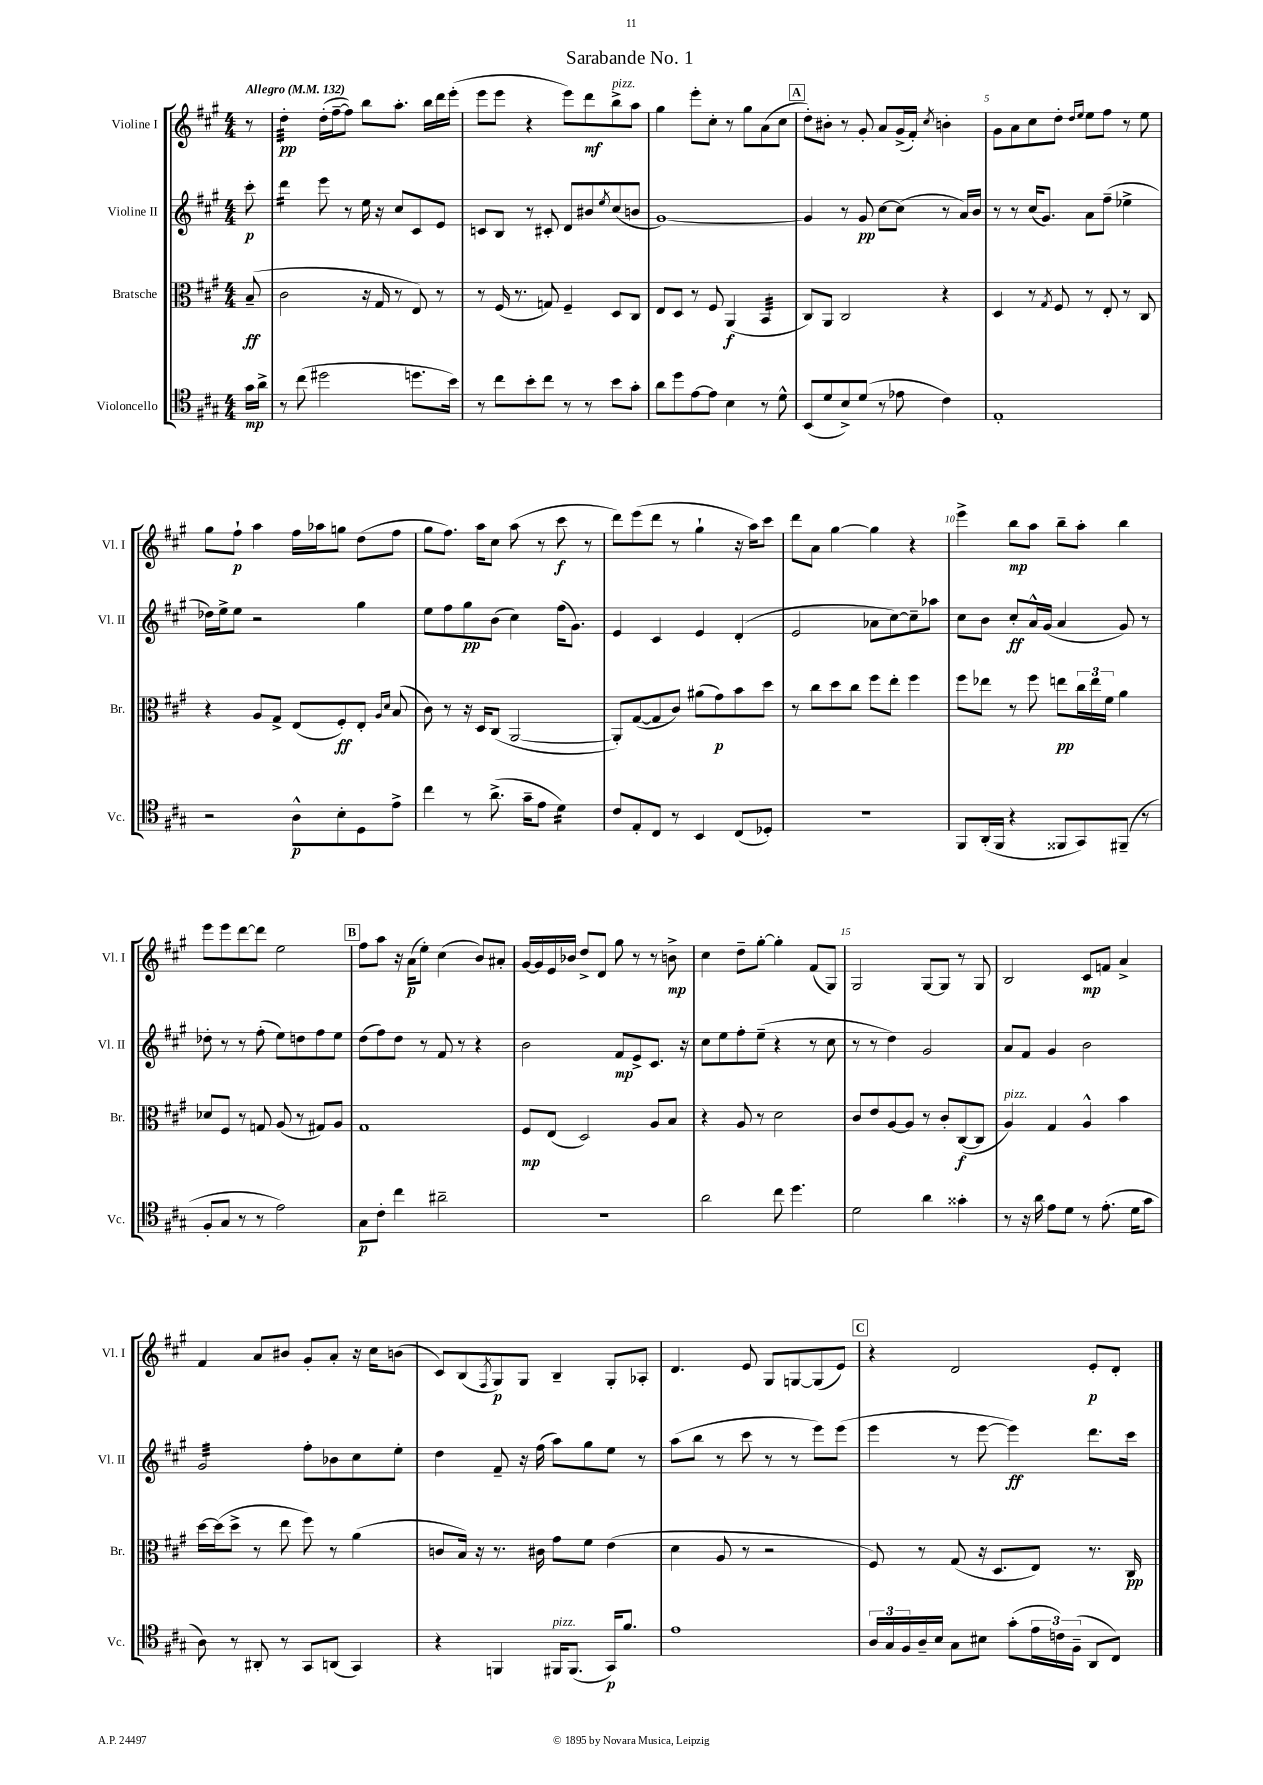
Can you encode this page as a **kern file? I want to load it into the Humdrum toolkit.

**kern	**kern	**kern	**kern
*staff4	*staff3	*staff2	*staff1
*clefC4	*clefC3	*clefG2	*clefG2
*k[f#c#g#]	*k[f#c#g#]	*k[f#c#g#]	*k[f#c#g#]
*M4/4	*M4/4	*M4/4	*M4/4
*MM132	*MM132	*MM132	*MM132
16g#\LL	(8B~/	8ccc#'\	8r
16a^\JJ	.	.	.
=	=	=	=
8r	2c#\	4ddd\	4dd'\
(8cc#\	.	.	.
2dd#\	.	8eee\	(16dd'\LL
.	.	.	[16ff#~\J
.	.	8r	8ff#\]J)
.	16r	16ee\	8bb\L
.	16G#/	16r	.
.	8r	8cc#/L	8.aa'\J
8.dd\L	8E/)	8c#/	.
.	.	.	16bb\LL
.	8r	8e/J	16ddd\
16b\Jk)	.	.	(16eee'\JJ
=	=	=	=
8r	8r	8c/L	8eee\L
8cc#\L	(16F#/	8B/J	8eee\J
.	8.r	.	.
8b'\	.	8r	4r
8cc#\J	8G/)	8c#'/	.
8r	4F#~/	8d/L	8eee\L)
8r	.	8b#/	8ddd\
.	.	8qee/	.
8b\L	8D/L	(8cc#/	8bb^\
8g#'\J	8C#/J	8b/J	8aa\J
=	=	=	=
8a\L	8E/L	[1g#)	4gg#\
8dd\	8D/J	.	.
[8e\	8r	.	8eee'\L
8e\]J	8F#/	.	8cc#'\J
4B\	(4AA/	.	8r
.	.	.	8gg#\L
8r	4BB/	.	(8a\
8d^^\	.	.	8cc#\J
=	=	=	=
(8BB/L	8C#/L)	4g#/]	8dd'\L)
8d/	8AA/J	.	8b#'\J
8B^/)	2C#/	8r	8r
(8d/J	.	8g#/	8g#'/
8r	.	[8cc#\L	8a/L
8e-\	.	(8cc#\]J	(16g#^/L
.	.	.	16f#'/JJ)
.	.	.	8qcc#/
4c#\)	4r	8r	4b'\
.	.	16a/LL)	.
.	.	16b/JJ	.
=	=	=	=
1E'	4D/	8r	8g#\L
.	.	8r	8a\
.	8r	(16cc#/LK	8cc#\
.	.	8.g#/J)	.
.	8qG#/	.	.
.	8F#/	.	8dd'\J
.	.	.	16qqdd/LL
.	.	.	16qqee/JJ
.	8r	8a\L	8ee\L
.	8E'/	(8ff#~\J	8ff#\J
.	8r	4ee-^\	8r
.	8C#/	.	8ee\
=	=	=	=
2r	4r	16dd-\LL)	8gg#\L
.	.	16ee^\J	.
.	.	8ee\J	8ff#`\J
.	8A/L	2r	4aa\
.	8G#^/J	.	.
8A^^\L	(8E/L	.	16ff#\LL
.	.	.	16aa-\J
8B'\	8F#'/)	.	8gg\J
8D\	8E'/J	4gg#\	(8dd\L
.	16qqA/LL	.	.
.	16qqd/JJ	.	.
8e^\J	(8B/	.	8ff#\J
=	=	=	=
4cc#\	8c#\)	8ee\L	8gg#\L
.	8r	8ff#\	8.ff#\J)
8r	16r	8gg#\	.
.	16D/LK	.	16aa\LK
(8.a^\	(8C#/J	(8b\J	8cc#\J
.	[2AA/	4cc#\)	(8aa\
16g#~\LK	.	.	.
8e\J	.	.	8r
4d\)	.	(16ff#\LK	8ccc#\
.	.	8.g#\J)	.
.	.	.	8r
=	=	=	=
8c#/L	8AA'/]L)	4e/	8ddd\L)
8E'/	([8G#/	.	(8eee\
8C#/J	8G#/]	4c#/	8ddd\J
8r	8c#/J)	.	8r
4BB/	(8a#\L	4e/	4gg#`\
.	8g#\)	.	.
(8C#/L	8b\	(4d'/	16r
.	.	.	16aa\LK)
8D-'/J)	8dd\J	.	8ccc#\J
=	=	=	=
1r	8r	2e/	8ddd\L
.	8cc#\L	.	8a\J
.	8dd\	.	[4gg#\
.	8cc#\J	.	.
.	8ff#\L	8a-\L	4gg#\]
.	8ee'\J	[8cc#\)	.
.	4ff#\	8cc#~\]	4r
.	.	8aa-\J	.
=	=	=	=
8FF#/L	8ff#\L	8cc#\L	4eee^\
(16AA'/L	8ee-\J	8b\J	.
16FF#/JJ	.	.	.
4r	8r	8cc#'/L	8bb\L
.	8ff#\	16a^^/L	8aa\J
.	.	(16g#/JJ	.
8FF##/L	8ee\L	4a/	8bb~\L
8GG#/)	24cc#\L	.	8aa'\J
.	24ee\	.	.
.	24f#\JJ	.	.
(8FF#~/J	4a\	8g#/)	4bb\
8r	.	8r	.
=	=	=	=
8F#'/L	8d-/L	8dd-'\	8eee\L
8G#/J	8F#/J	8r	8eee\
8r	8r	8r	[8ddd\
8r	8G/	(8ff#'\	8ddd\]J
2e\)	(8A/	8ee\L)	2ee\
.	8r	8dd\	.
.	8G#/L)	8ff#\	.
.	8A/J	8ee\J	.
=	=	=	=
8G#\L	1G#	(8dd\L	8ff#\L
8c#'\J	.	8ff#\)	8aa\J
4cc#\	.	8dd\J	16r
.	.	.	(16a\LK
.	.	8r	8ee'\J)
2a#~\	.	8f#/	(4cc#\
.	.	8r	.
.	.	4r	8b/L)
.	.	.	8a#'/J
=	=	=	=
1r	8F#/L	2b\	[16g#/LL
.	.	.	16g#/]
.	(8E/J	.	16e/
.	.	.	16b-/JJ
.	2D/)	.	8dd^/L
.	.	.	8d/J
.	.	8f#/L	8gg#\
.	.	8e^/	8r
.	8A/L	8.c#/J	8r
.	8B/J	.	8b^\
.	.	16r	.
=	=	=	=
2a\	4r	8cc#\L	4cc#\
.	.	8ee\	.
.	8A/	8ff#'\	8dd~\L
.	8r	(8ee~\J	[8gg#'\J
8cc#\	2d\	4r	4gg#'\]
4.dd\	.	.	.
.	.	8r	(8f#/L
.	.	8cc#\	8G#/J)
=	=	=	=
2d\	8c#/L	8r	2G#/
.	8e/	8r	.
.	[8A/	4dd\)	.
.	8A/]J	.	.
4a\	8r	2g#/	[8G#/L
.	8c#'/L	.	8G#/]J
4g##'\	([8C#/	.	8r
.	8C#/]J	.	8G#/
=	=	=	=
8r	4A/)	8a/L	2B/
16r	.	8f#/J	.
16a\	.	.	.
8e\L	4G#/	4g#/	.
8d\J	.	.	.
8r	4A^^/	2b\	8c#/L
(8.e'\	.	.	8f/J
.	4b\	.	4a^/
16d\LK	.	.	.
8g#\J	.	.	.
=	=	=	=
8A\)	[16dd\LL	2g#/	4f#/
.	(16dd\]J	.	.
8r	8dd^\J	.	.
8AA#'/	8r	.	8a/L
8r	8ee\	.	8b#/J
8GG#/L	8ff#\)	8ff#'\L	8g#'/L
(8AA/J	8r	8b-\	8a'/J
4GG#/)	(4a\	8cc#\	16r
.	.	.	16cc#\LK
.	.	8ee'\J	(8b\J
=	=	=	=
4r	8c/L	4dd\	8c#/L)
.	16B/Jk)	.	(8B/
.	16r	.	.
.	.	.	8qF#/
4FF/	8.r	8f#~/	8G#/)
.	.	16r	8G#/J
.	16c#\	(16ff#\	.
16FF#/LK	8g#\L	8aa\L)	4B~/
(8.FF#/J	.	.	.
.	8f#\J	8gg#\	.
16GG#/LK)	(4e\	8ee\J	8G#'/L
8.f#/J	.	.	.
.	.	8r	8A-'/J
=	=	=	=
1e	4d\	(8aa\L	4.d/
.	.	8bb\J	.
.	8A/	8r	.
.	8r	8ccc#\	8e/
.	2r	8r	8G#/L
.	.	8r	[8G/
.	.	8eee\L)	(8G/]
.	.	(8eee\J	8e/J)
=	=	=	=
24A/LL	8F#/)	4eee\	4r
24G#/	.	.	.
24F#/	.	.	.
16A~/	8r	.	.
16B/JJ	.	.	.
8G#\L	(8G#/	8r	2d/
8B#\J	16r	[8eee\	.
.	8.D/L	.	.
(8g#'\L	.	4eee\])	.
24e\L	8E/J)	.	.
24c\)	.	.	.
(24F#~\JJ	.	.	.
8AA/L	8.r	8.ddd\L	8e'/L
8C#/J)	.	.	8d'/J
.	16C#/	16ccc#\Jk	.
==	==	==	==
*-	*-	*-	*-
